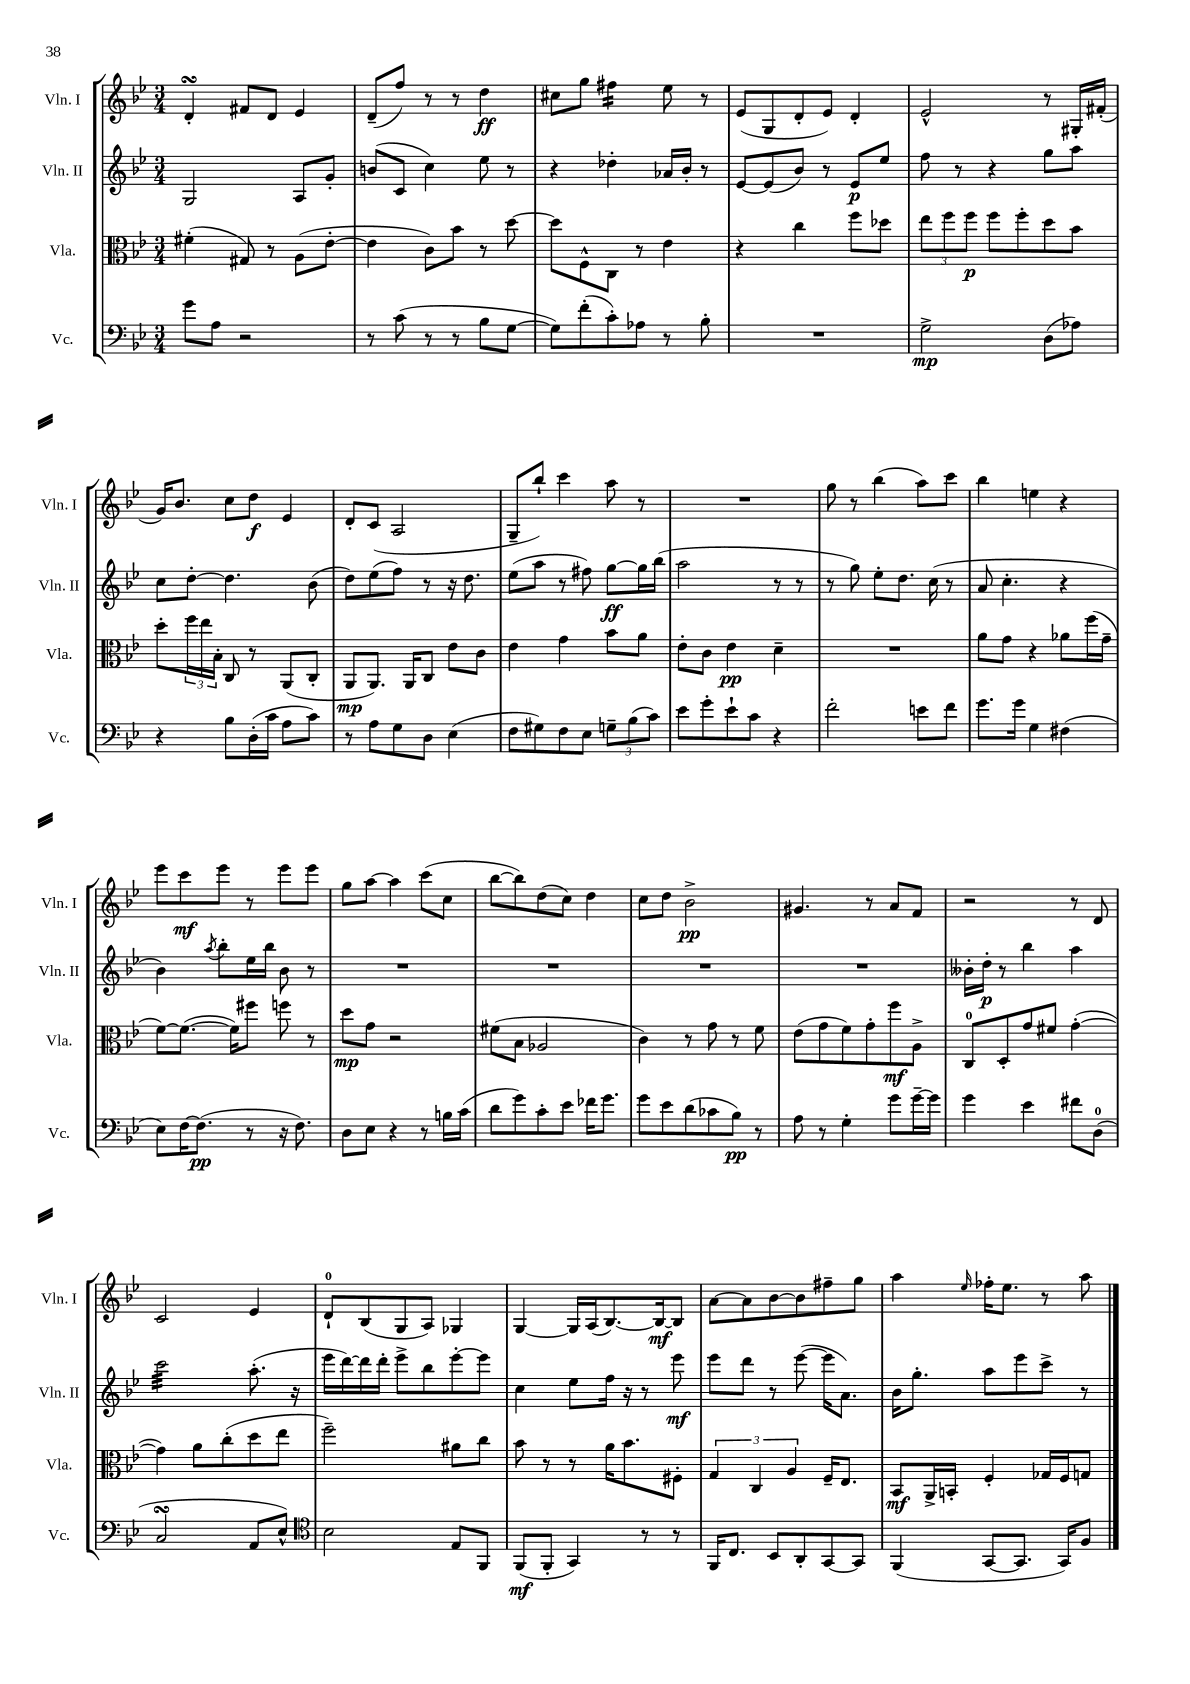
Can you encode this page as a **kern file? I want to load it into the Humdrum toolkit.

**kern	**kern	**kern	**kern
*staff4	*staff3	*staff2	*staff1
*clefF4	*clefC3	*clefG2	*clefG2
*k[b-e-]	*k[b-e-]	*k[b-e-]	*k[b-e-]
*M3/4	*M3/4	*M3/4	*M3/4
8g	(4f#'	2G	4d'
8A	.	.	.
2r	8G#)	.	8f#
.	8r	.	8d
.	(8A	8A	4e-
.	[8e-'	8g'	.
=	=	=	=
8r	4e-]	(8b	(8d~
(8c	.	8c	8ff)
8r	8c)	4cc)	8r
8r	8b-	.	8r
8B-	8r	8ee-	4dd
[8G	[8dd	8r	.
=	=	=	=
8G])	8dd]	4r	8cc#
(8f'	8F^^	.	8gg
8c')	8C	4dd-'	4ff#
8A-	8r	.	.
8r	4e-	16a-	8ee-
.	.	16b-'	.
8B-'	.	8r	8r
=	=	=	=
2.r	4r	[8e-	(8e-
.	.	(8e-]	8G
.	4cc	8b-)	8d'
.	.	8r	8e-)
.	8ff	8e-	4d'
.	8dd-	8ee-	.
=	=	=	=
2G^	12ee-	8ff	2e-^^
.	12ff	.	.
.	.	8r	.
.	12ff	.	.
.	8ff	4r	.
.	8ff'	.	.
(8D	8dd	8gg	8r
8A-)	8b-	8aa	16G#'
.	.	.	(16f#'
=	=	=	=
4r	8dd'	8cc	16g)
.	.	.	8.b-
.	24ff	[8dd'	.
.	24ee-	.	.
.	24B-'	.	.
8B-	8C	4.dd]	8cc
(16D'	8r	.	8dd
16c	.	.	.
8A	(8AA	.	4e-
8c)	8C'	(8b-	.
=	=	=	=
8r	8AA	8dd)	8d'
8A	8.AA)	(8ee-	(8c
8G	.	8ff)	2A
.	16AA	.	.
8D	8C	8r	.
(4E-	8e-	16r	.
.	.	8.dd	.
.	8c	.	.
=	=	=	=
8F	4e-	(8ee-	8G~
8G#)	.	8aa	8bb-`)
8F	4g	8r	4ccc
8E-	.	8ff#)	.
12G~	8b-	[8gg	8aa
(12B-	.	.	.
.	8a	16gg]	8r
12c)	.	.	.
.	.	(16bb-	.
=	=	=	=
8e-	8e-'	2aa	2.r
8g'	8c	.	.
8e-`	4e-	.	.
8c	.	.	.
4r	4d~	8r	.
.	.	8r	.
=	=	=	=
2f'	2.r	8r	8gg
.	.	8gg)	8r
.	.	8ee-'	(4bb-
.	.	8.dd	.
8e	.	.	8aa)
.	.	(16cc	.
8f	.	8r	8ccc
=	=	=	=
8.g	8a	8a	4bb-
.	8g	4.cc'	.
16g	.	.	.
4G	4r	.	4ee
(4F#	8a-	4r	4r
.	(16ff	.	.
.	16g~	.	.
=	=	=	=
8E-)	[8f)	4b-)	8eee-
[16F	(8.f_	.	8ccc
(8.F]	.	.	.
.	.	8qaa	.
.	.	8bb-'	8eee-
.	16f])	.	.
8r	8ff#	16ee-	8r
.	.	16bb-	.
16r	8ff	8b-	8eee-
8.F)	.	.	.
.	8r	8r	8eee-
=	=	=	=
8D	8dd	2.r	8gg
8E-	8g	.	[8aa
4r	2r	.	4aa]
8r	.	.	(8ccc
16B	.	.	8cc
(16c	.	.	.
=	=	=	=
8d	(8f#	2.r	[8bb-
8g)	8B-	.	8bb-])
8c'	2A-	.	(8dd
8e-	.	.	8cc)
16f-	.	.	4dd
8.g	.	.	.
=	=	=	=
8g	4c)	2.r	8cc
8e-	.	.	8dd
(8d	8r	.	2b-^
8c-	8g	.	.
8B-)	8r	.	.
8r	8f	.	.
=	=	=	=
8A	(8e-	2.r	4.g#
8r	8g	.	.
4G'	8f)	.	.
.	8g'	.	8r
8g	8ff	.	8a
[16g~	8A^	.	8f
16g]	.	.	.
=	=	=	=
4g	8C	16b--'	2r
.	.	16dd'	.
.	8D'	8r	.
4e-	8g	4bb-	.
.	8f#	.	.
8f#	([4g'	4aa	8r
(8D	.	.	8d
=	=	=	=
2C	4g])	2ccc	2c
.	8a	.	.
.	(8cc'	.	.
8AA	8dd	(8.aa'	4e-
8E-^^)	8ee-	.	.
.	.	16r	.
=	=	=	=
*clefC4	*	*	*
2B-	2ff~)	16eee-	8d`
.	.	[16ddd)	.
.	.	16ddd]	(8B-
.	.	16ddd'	.
.	.	8eee-^	8G
.	.	8bb-	8A)
8E-	8a#	[8eee-'	4G-
8FF	8cc	8eee-]	.
=	=	=	=
(8FF	8b-	4cc	[4G
8FF'	8r	.	.
4GG)	8r	8ee-	16G]
.	.	.	(16A
.	16a	16ff	[8.B-)
.	8.b-	16r	.
8r	.	8r	.
.	.	.	16B-_
8r	8F#'	8eee-	8B-]
=	=	=	=
16FF	6G	8eee-	[8a
8.C	.	.	.
.	.	8ddd	8a]
.	6C	.	.
8BB-	.	8r	[8b-
.	6A	.	.
8AA'	.	([8eee-	8b-]
[8GG	16F~	16eee-]	8ff#~
.	8.E-	8.a)	.
8GG]	.	.	8gg
=	=	=	=
(4FF	8BB-	16b-	4aa
.	.	8.gg'	.
.	16AA^	.	.
.	16BB'	.	.
.	.	.	16qqee-
[8GG	4F'	8aa	16ff-'
.	.	.	8.ee-
8.GG]	.	8eee-	.
.	16G-	8ccc^	8r
16GG)	16F	.	.
8F	8G	8r	8aa
==	==	==	==
*-	*-	*-	*-
